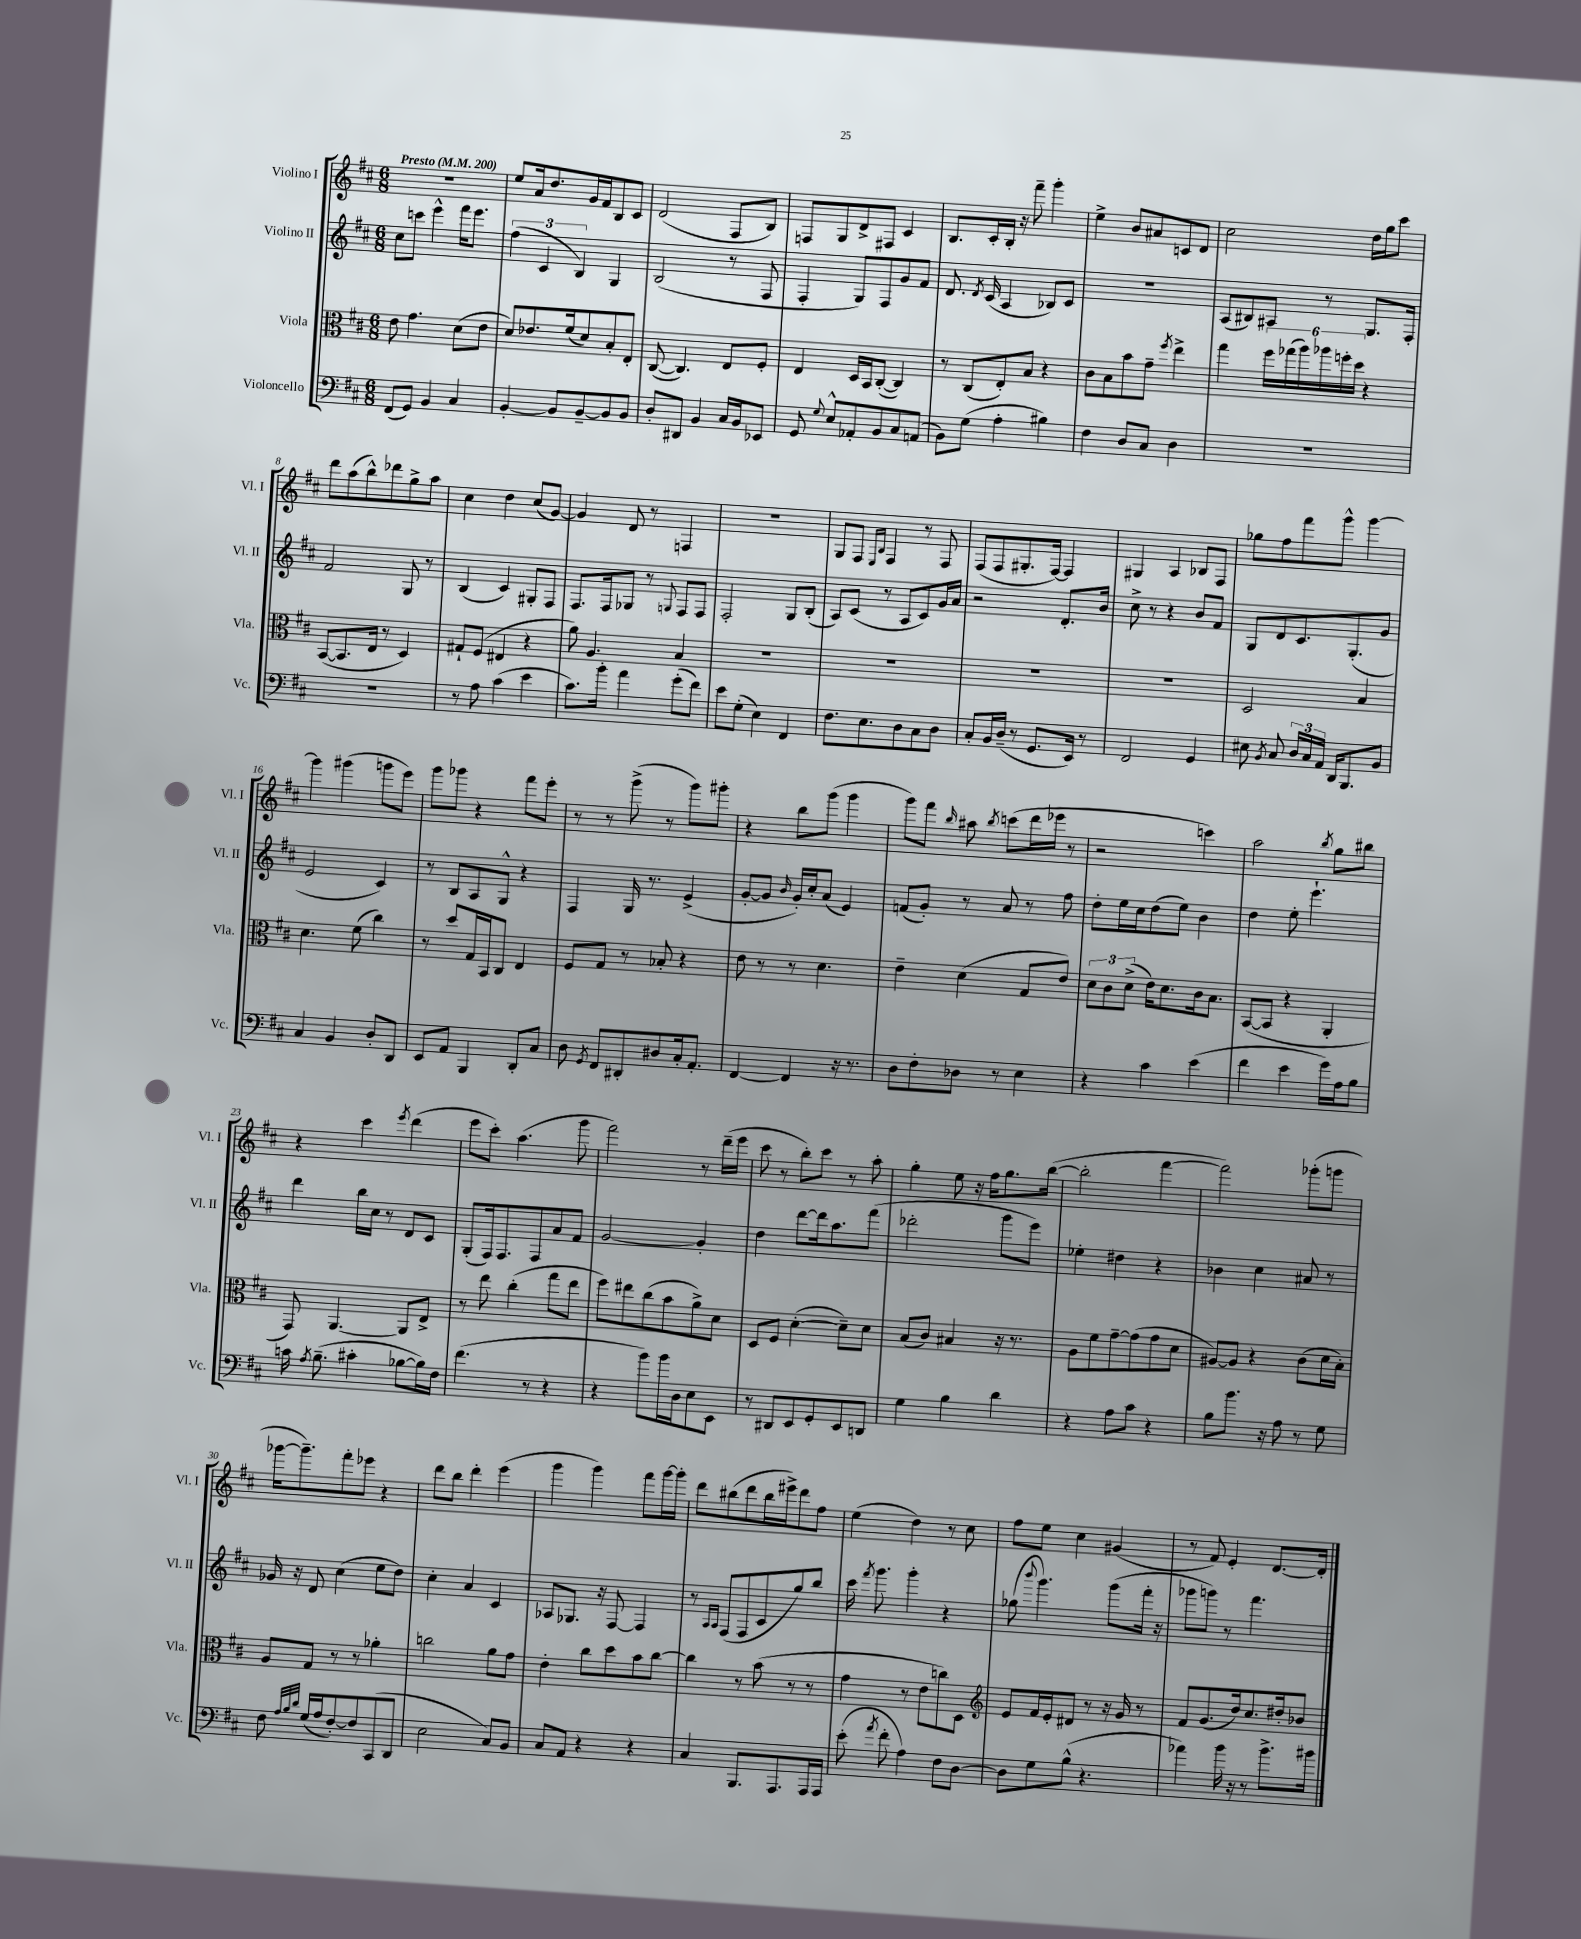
<<
\new StaffGroup <<
\new Staff = "s0" \with { instrumentName = "Violino I" shortInstrumentName = "Vl. I" } {
    \clef treble \key d \major \numericTimeSignature \time 6/8 \tempo "Presto" 4 = 200
    \autoBeamOff R2. |
    e''8[ a'16 d''8. g'16 fis'16 b8 cis'8] |
    d'2( fis8[ b8]) |
    f8[ g8 d'8-> fis8] cis'4 |
    b8.[ cis'16-. b16]-. r16 fis'''8-- g'''4-. |
    e''4-> b'8[ ais'8 c'8 d'8] |
    cis''2 d''16[ g''16 cis'''8] |
    d'''8[ a''8( b''8-^) des'''8 g''8-> a''8] |
    cis''4 d''4 cis''8[( g'8]~) |
    g'4 d'8 r8 f4 |
    R2. |
    g8[ fis8] \grace { e16[ b16] } fis4 r8 fis8 |
    fis8[( fis8 gis8.-. fis16]~) fis4 |
    gis4 a4 bes8[ fis8] |
    ges''8[ fis''8 fis'''8 g'''8]-^ g'''4~ |
    g'''4 gis'''4( g'''8[ e'''8]) |
    g'''8[ ges'''8] r4 fis'''8[ e'''8]-. |
    r8 r8 g'''8->( r8 g'''8[) gis'''8]-. |
    r4 b''8[ g'''8]( g'''4 |
    g'''8[) fis'''8] \grace { b''16 } ais''8 \acciaccatura { b''8 } c'''8[( d'''16 ees'''16] r8 |
    r2 c'''4) |
    a''2 \acciaccatura { b''8 } g''8[ bis''8] |
    r4 cis'''4 \acciaccatura { e'''8 } d'''4( |
    e'''8[ cis'''8]-.) a''4.( g'''8 |
    fis'''2) r8 d'''16[--( e'''16] |
    cis'''8 r8 b''8[-.) cis'''8] r8 a''8-. |
    g''4-. e''8 r16 fis''16[ g''8. b''16]~( |
    b''2-. fis'''4~ |
    fis'''2) ges'''8[-.( g'''8] |
    ges'''16[~ ges'''8.--) fis'''8-. ees'''8] r4 |
    d'''8[ b''8] d'''4-. e'''4( |
    g'''4 g'''4) fis'''8[ g'''16~ g'''16]-. |
    d'''8[ bis''8( d'''8 bis''16 eis'''16->) d'''8 fis''8] |
    e''4( d''4) r8 cis''8 |
    fis''8[ e''8] cis''4 gis'4( |
    r8 fis'8) e'4-. d'8.[~ d'16]-. \bar "|." |
}
\new Staff = "s1" \with { instrumentName = "Violino II" shortInstrumentName = "Vl. II" } {
    \clef treble \key d \major \numericTimeSignature \time 6/8
    \autoBeamOff cis''8[ c'''8] e'''4-^ fis'''16[ e'''8.] |
    \tuplet 3/2 { fis''4( cis'4 b4) } g4 |
    b2( r8 fis8 |
    fis4-. g8[) fis8 g'8 fis'8] |
    d'8. \acciaccatura { d'8 } cis'16( a4 bes8[) cis'8] |
    R2. |
    a8[( bis8) ais8] r8 g8.[ fis16]-. |
    fis'2 g8 r8 |
    b4( cis'4) gis8[-. fis8] |
    fis8.[ fis16 ges8] r8 \appoggiatura { g8 } fis8[ fis8] |
    fis2-. g8[ b8]-.( |
    a8[) cis'8]( r8 a8[ cis'8) g'16 a'16] |
    r2 d'8.[-. b'16] |
    cis''8-> r8 r4 b'8[ fis'8] |
    g8[ d'8 cis'8. g8.-.( g'8] |
    e'2 cis'4) |
    r8 b8[ a8 g8]-^ r4 |
    fis4 g16 r8. e'4->( |
    g'8[~-. g'8] \grace { b'16 } g'16[-.) cis''16-. a'8]( e'4) |
    f'8[( g'8]-.) r8 a'8 r8 fis''8 |
    d''8[-. e''16 cis''16 d''8( e''8]) b'4 |
    d''4 e''8-. e'''4.-! |
    d'''4 b''16[ cis''16] r8 d'8[ cis'8] |
    g8[-.( fis16) fis8. fis8 a'8 fis'8] |
    g'2~ g'4-. |
    d''4 d'''8[~ d'''16 a''8. fis'''8]( |
    des'''2-. g'''8[ e'''8]) |
    ees''4-. dis''4 r4 |
    bes'4 cis''4 ais'8 r8 |
    ges'16 r16 d'8 cis''4( e''8[ d''8]) |
    cis''4-. a'4 cis'4 |
    aes8[ ges8.] r16 fis8~ fis4 |
    r8 \grace { a16[ a16] } fis8[( fis8 cis'8 g''8) b''8] |
    cis'''16 \acciaccatura { fis'''8 } g'''8. g'''4-. r4 |
    ges''8( \appoggiatura { b'''8 } g'''4.) g'''8[( fis'''16]-. r16 |
    ges'''8[ g'''8]) r8 fis'''4. \bar "|." |
}
\new Staff = "s2" \with { instrumentName = "Viola" shortInstrumentName = "Vla." } {
    \clef alto \key d \major \numericTimeSignature \time 6/8
    \autoBeamOff e'8 g'4. d'8[( e'8] |
    d'8[) ees'8. fis'16( d'8) b8-. e8]-. |
    cis8~( cis4.) e8[ fis8]-. |
    e4 d16[ b,16 cis8]~-.( cis4) |
    r8 cis8[( e8-.) b8] r4 |
    cis'8[ b8 b'8 g'8]-- \acciaccatura { fis''8 } e''4-> |
    g''4 \tuplet 6/4 { fis''16[ ges''16( a''16) aes''16 f''16-. d''16] } r4 |
    b,8[~( b,8. e16] r8 d4) |
    gis8[-! fis8]( eis4 r4 |
    a'8) a4. b4 |
    R2. |
    R2. |
    R2. |
    R2. |
    d2 b4 |
    d'4. fis'8( cis''4) |
    r8 d''8[ g16 b,16 cis8] e4 |
    fis8[ g8] r8 bes8-. r4 |
    e'8 r8 r8 d'4. |
    e'4-- d'4( g8[ e'8]) |
    \tuplet 3/2 { d'8[ cis'8 d'8]->( } e'16[) d'8. cis'16 b8.] |
    b,8[~( b,8] r4 a,4-. |
    g,8) a,4.~ a,8[ e8]-> |
    r8 e''8 cis''4-.( g''8[ e''8] |
    fis''8[) eis''8 cis''8( b'8 a'8->) d'8] |
    d8[ fis8] d'4~-.( d'8[--) d'8] |
    b8[( cis'8]) bis4 r16 r8. |
    a8[ fis'8 g'8~-- g'8( g'8 d'8] |
    ais8[~) ais8] r4 cis'8[( d'16 b16]-.) |
    a8[ g8] r8 r8 aes'4-. |
    c''2 a'8[ g'8] |
    e'4-. cis''8[ d''8 b'8 cis''8]~ |
    cis''4 r8 b'8( r8 r8 |
    g'4 r8 e'8[ c''8) d8] |
    \clef treble e'8[ fis'16 e'16-. dis'8] r8 r16 g'16 r8 |
    fis'8[ g'8.( d''16) cis''8. dis''16-. bes'8] \bar "|." |
}
\new Staff = "s3" \with { instrumentName = "Violoncello" shortInstrumentName = "Vc." } {
    \clef bass \key d \major \numericTimeSignature \time 6/8
    \autoBeamOff fis,8[( g,8]) b,4 cis4 |
    b,4~-. b,8[ b,8~-- b,8 b,8] |
    d8[-. dis,8] b,4 cis16[ b,16 ees,8] |
    g,8 \appoggiatura { g8 } e8[-^ aes,8-. b,8 cis8 a,8]( |
    b,8[) g8]( a4-. bis4) |
    fis4 d8[ cis8] d4 |
    R2. |
    R2. |
    r8 a8 cis'4( e'4 |
    cis'8.[) b'16]-. a'4 g'8[-.( fis'8]) |
    e'8[ g8]-.( e4) fis,4 |
    fis8.[ e8. d8 cis8 d8] |
    cis8[-. b,16 d16]--( r8 g,8.[ e,16]) r8 |
    fis,2 g,4 |
    eis8 \acciaccatura { b,8 } cis8 \tuplet 3/2 { d16[ cis16 a,16] } d,16[ b,,8. b,8] |
    cis4 b,4 d8[-. d,8] |
    e,8[ a,8] b,,4 d,8[-. cis8] |
    d8 \acciaccatura { g,8 } fis,8[ dis,8-. dis8 cis16-. a,8.]-. |
    fis,4~ fis,4 r16 r8. |
    d8[ fis8-. des8] r8 e4 |
    r4 cis'4 e'4( |
    fis'4 e'4 g'16[) a16 b8] |
    c'16 \acciaccatura { a8 } b8.--( cis'4-. bes8[~ bes16) fis16] |
    fis'4.( r8 r4 |
    r4 b'8[) b'16 d16 e8 e,8] |
    r8 dis,8[ e,8 g,8-. e,8 d,8] |
    g4 b4 d'4 |
    r4 a8[ cis'8] r4 |
    b8[ b'8.] r16 a8 r8 g8 |
    fis8 \grace { a32[ b32 d'32] } g16[( a16 fis8~-.) fis8 cis,8( d,8] |
    e2 cis8[) b,8] |
    cis8[ a,8] r4 r4 |
    cis4 b,,8.[ a,,8. a,,16 a,,16] |
    e'8-.( \acciaccatura { a'8 } fis'8-. a4) fis8[ d8]~ |
    d8[ g8 b8]-^( r4. |
    aes'4) b'16 r16 r8 b'8.[-> bis'16] \bar "|." |
}
>>
>>
